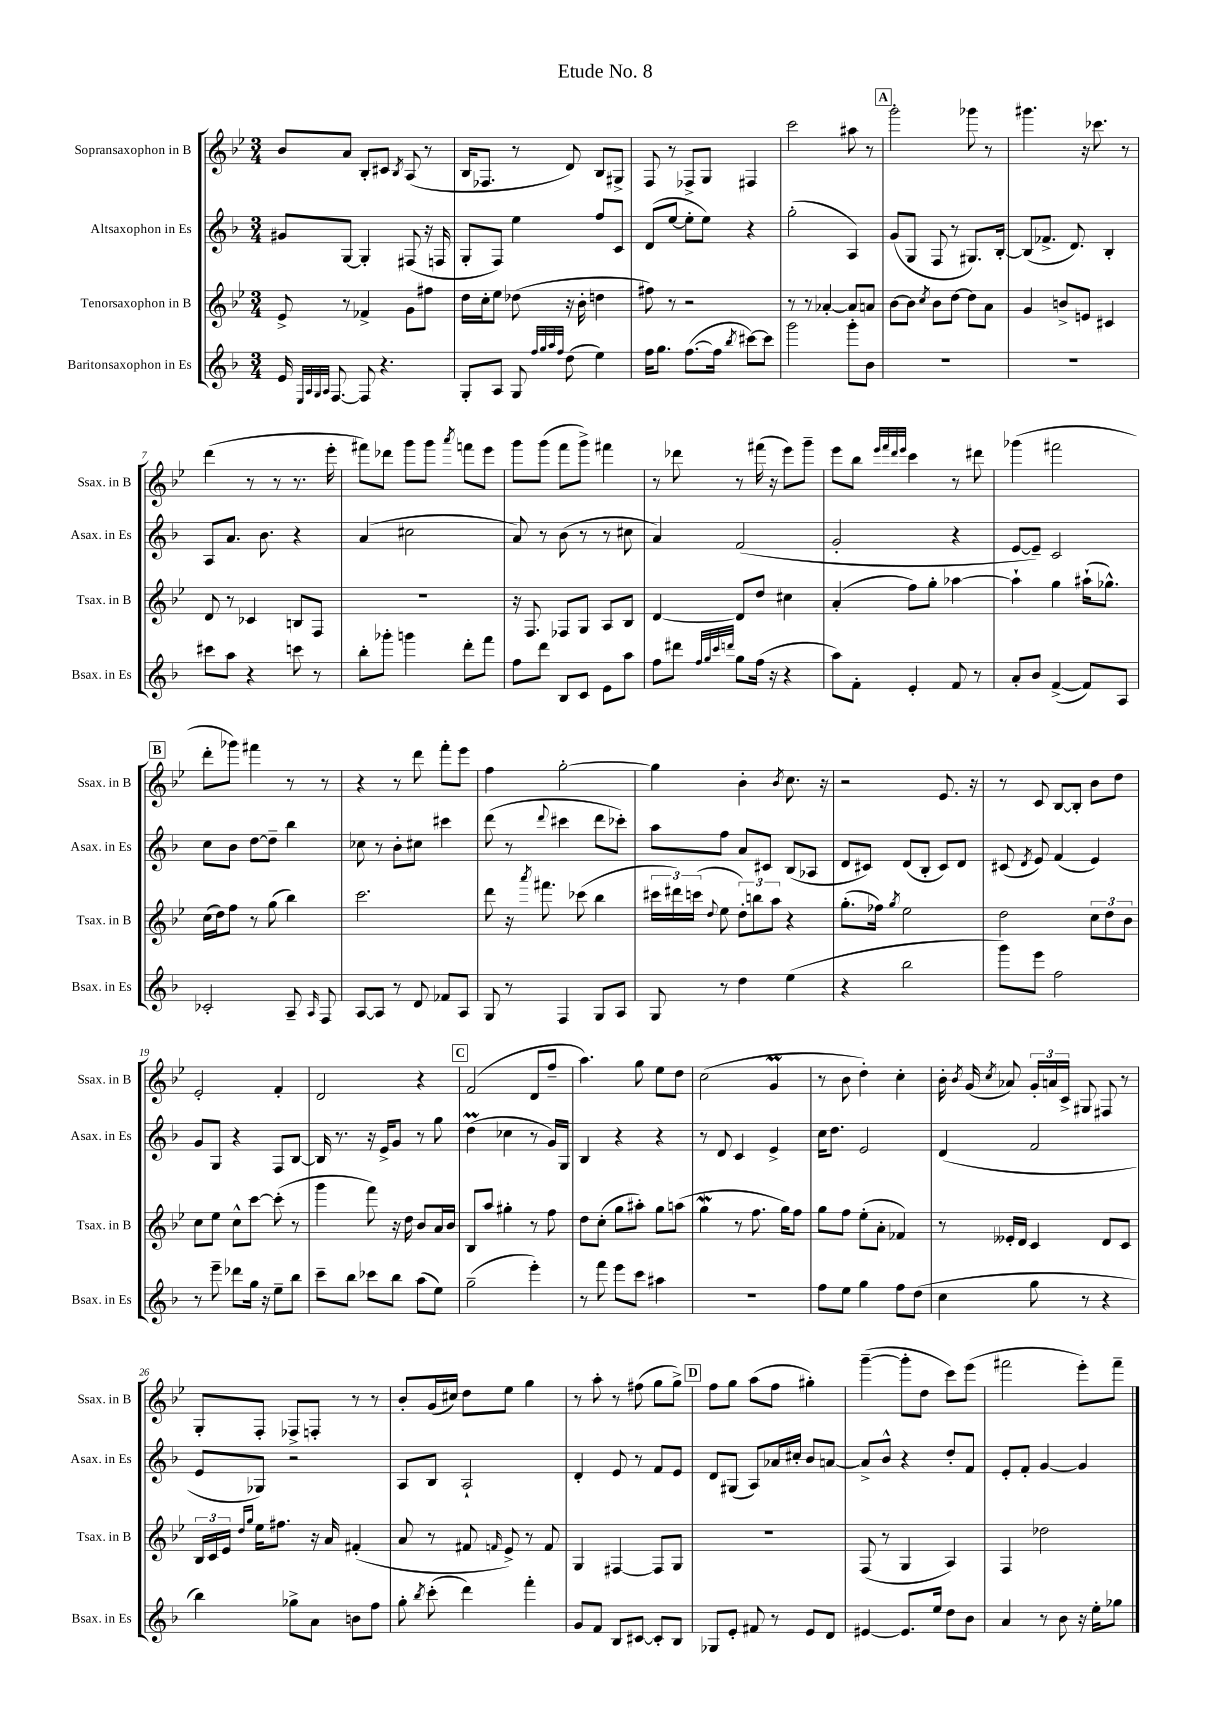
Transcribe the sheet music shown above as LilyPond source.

\header { title = "Etude No. 8" }
<<
\new StaffGroup <<
\new Staff = "s0" \with { instrumentName = "Sopransaxophon in B" shortInstrumentName = "Ssax. in B" } {
    \clef treble \key bes \major \numericTimeSignature \time 3/4
    \autoBeamOff bes'8[ a'8] bes8[-. cis'8] \acciaccatura { bes8 } a8( r8 |
    bes16[ fes8.] r8 d'8) bes8[ gis8]-> |
    f8 r8 fes8[-> g8] fis4 |
    c'''2 ais''8 r8 |
    \mark \markup { \box "A" } g'''2-. ges'''8 r8 |
    gis'''4. r16 ces'''8. r8 |
    d'''4( r8 r8 r8. ees'''16-. |
    fis'''8[) des'''8] g'''8[ g'''8] \acciaccatura { a'''8 } f'''8[ ees'''8] |
    g'''8[ g'''8]( f'''8[ g'''8]->) fis'''4 |
    r8 des'''8 r8 fis'''16( r16 ees'''8[) g'''8]-- |
    ees'''8[ bes''8] \grace { ees'''32[ f'''32 d'''32 ees'''32] } c'''4 r8 dis'''8 |
    ges'''4( fis'''2 |
    \mark \markup { \box "B" } d'''8[-. ges'''8]) fis'''4 r8 r8 |
    r4 r8 d'''8 f'''8[-. ees'''8] |
    f''4 g''2~-. |
    g''4 bes'4-. \acciaccatura { bes'8 } c''8. r16 |
    r2 ees'8. r16 |
    r8 c'8 bes8[~ bes8]-. bes'8[ d''8] |
    ees'2-. f'4-. |
    d'2 r4 |
    \mark \markup { \box "C" } f'2( d'8[ f''8]-- |
    a''4.) g''8 ees''8[ d''8] |
    c''2( g'4\prall |
    r8 bes'8 d''4-.) c''4-. |
    bes'16-. \acciaccatura { bes'8 } g'16( \acciaccatura { c''8 } aes'8) \tuplet 3/2 { g'16[-. a'16 c'16]-> } gis8 fis8 r8 |
    g8[-. f8]-. fes8[-> f8]-. r8 r8 |
    bes'8[-. g'16( cis''16]) d''8[ ees''8] g''4 |
    r8 a''8-. r8 fis''8( g''8[ g''8]->) |
    \mark \markup { \box "D" } f''8[ g''8] a''8[( f''8] gis''4-.) |
    g'''4~--( g'''8[-. d''8] c'''8[) ees'''8]( |
    fis'''2 ees'''8[-.) fis'''8]-- \bar "|." |
}
\new Staff = "s1" \with { instrumentName = "Altsaxophon in Es" shortInstrumentName = "Asax. in Es" } {
    \clef treble \key f \major \numericTimeSignature \time 3/4
    \autoBeamOff gis'8[ g8]~ g4-. fis8( r16 f16 |
    g8[-. f8]) e''4 f''8[ c'8] |
    d'8[( e''8]~ e''8[-. e''8]) r4 |
    g''2-.( a4) |
    \mark \markup { \box "A" } g'8[( g8] f8 r8 gis8.[) bes16]~-. |
    bes8[( fes'8.]-> d'8.) bes4-. |
    a8[ a'8.] bes'8. r4 |
    a'4( cis''2 |
    a'8) r8 bes'8( r8 r8 cis''8 |
    a'4) f'2( |
    g'2-. r4 |
    e'8[~ e'8]--) c'2 |
    \mark \markup { \box "B" } c''8[ bes'8] d''8[~ d''8]-- bes''4 |
    ces''8 r8 bes'8[-. cis''8] cis'''4 |
    d'''8( r8 \appoggiatura { d'''8 } cis'''4 d'''8[ ces'''8]-.) |
    a''8[ f''8] a'8[ cis'8] bes8[( aes8] |
    d'8[ cis'8]) d'8[( bes8]-. cis'8[) d'8] |
    cis'8( \acciaccatura { d'8 } e'8) f'4( e'4) |
    g'8[ g8] r4 f8[ bes8]~ |
    bes16 r8. r16 e'16[-> g'8] r8 g''8 |
    \mark \markup { \box "C" } d''4\prall( ces''4 r8 g'16[) g16] |
    bes4 r4 r4 |
    r8 d'8 c'4 e'4-> |
    c''16[ d''8.] e'2 |
    d'4( f'2 |
    e'8[ ges8]) r2 |
    a8[ bes8] a2-! |
    d'4-. e'8 r8 f'8[ e'8] |
    \mark \markup { \box "D" } d'8[ gis8]( a8[) aes'16 cis''16]-. bes'8[ a'8]~ |
    a'8[-> bes'8]-^ r4 d''8[-. f'8] |
    e'8[-. f'8]-. g'4~ g'4 \bar "|." |
}
\new Staff = "s2" \with { instrumentName = "Tenorsaxophon in B" shortInstrumentName = "Tsax. in B" } {
    \clef treble \key bes \major \numericTimeSignature \time 3/4
    \autoBeamOff ees'8-> r8 fes'4-> g'8[ fis''8] |
    d''16[ c''16-. ees''8] des''8( r16 bes'16-. d''4 |
    fis''8) r8 r2 |
    r8 r8 aes'4~-. aes'8[ a'8] |
    \mark \markup { \box "A" } bes'8[~ bes'8] \acciaccatura { c''8 } bes'8[ d''8]~ d''8[ a'8] |
    g'4 b'8[-> e'8] cis'4 |
    d'8 r8 ces'4 b8[ f8] |
    R2. |
    r16 f8. fes8[ g8] a8[ bes8] |
    d'4~ d'8[ d''8] cis''4 |
    a'4-.( f''8[) g''8]-. aes''4~ |
    aes''4-! g''4 ais''16[-!( ges''8.]-^) |
    \mark \markup { \box "B" } c''16[( d''16) f''8] r8 g''8( bes''4) |
    c'''2. |
    d'''8 r16 \acciaccatura { a'''8 } fis'''8. ces'''8( bes''4 |
    \tuplet 3/2 { cis'''16[ dis'''16) c'''16]( } \appoggiatura { d''8 } ees''8 \tuplet 3/2 { d''8[-.) b''8 a''8] } r4 |
    g''8.[-.( fes''16]) \acciaccatura { g''8 } ees''2 |
    d''2 \tuplet 3/2 { c''8[ d''8 bes'8] } |
    c''8[ ees''8] c''8[-^ c'''8]~ c'''8-.( r8 |
    g'''4 f'''8) r16 d''16 bes'8[ a'16 bes'16] |
    \mark \markup { \box "C" } bes8[ a''8] gis''4-. r8 f''8 |
    d''8[ c''8]-.( g''8[ ais''8]-.) g''8[ a''8]( |
    g''4\mordent r8 f''8. g''16[) f''8] |
    g''8[ f''8] ees''8[-.( a'8]-. fes'4) |
    r8 eeses'16[-. d'16] c'4 d'8[ c'8] |
    \tuplet 3/2 { bes16[ c'16 ees'16] } \grace { d''16[ g''16] } ees''16[ fis''8.] r16 a'16 fis'4-.( |
    a'8 r8 fis'8 \grace { f'16 } ees'8->) r8 f'8 |
    g4 fis4~ fis8[ g8] |
    \mark \markup { \box "D" } R2. |
    f8( r8 g4 a4) |
    f4 des''2 \bar "|." |
}
\new Staff = "s3" \with { instrumentName = "Baritonsaxophon in Es" shortInstrumentName = "Bsax. in Es" } {
    \clef treble \key f \major \numericTimeSignature \time 3/4
    \autoBeamOff e'16 \grace { e32[ a32 g32 a32] } f8.~ f8 r4. |
    g8[-. a8] g8 \grace { f''32[ g''32 a''32 f''32] } d''8( e''4) |
    f''16[ g''8.] f''8.[~( f''16] \acciaccatura { bes''8 } cis'''8[~) cis'''8] |
    g'''2 g'''8[-. bes'8] |
    \mark \markup { \box "A" } R2. |
    R2. |
    cis'''8[ a''8] r4 c'''8 r8 |
    bes''8[-. ges'''8]-. g'''4 d'''8[-. f'''8] |
    f''8[ d'''8] bes8[ c'8] e'8[ a''8] |
    f''8[ dis'''8] \grace { f''32[ g''32 c'''32 d'''32] } g''8[ f''16]( r16 r4 |
    a''8[) f'8]-. e'4-. f'8 r8 |
    a'8[-. bes'8] f'4~->( f'8[) a8] |
    \mark \markup { \box "B" } ces'2-. a8-- \grace { a16 } f8 |
    a8[~ a8] r8 d'8 fes'8[ a8] |
    g8 r8 f4 g8[ a8] |
    g8 r8 d''4 e''4( |
    r4 bes''2 |
    g'''8[) e'''8] f''2 |
    r8 e'''8-- des'''8[ g''16] r16 e''8[-- bes''8] |
    c'''8[-- bes''8] ces'''8[ bes''8] a''8[( e''8]) |
    \mark \markup { \box "C" } g''2--( e'''4-.) |
    r8 f'''8 e'''8[ c'''8] ais''4 |
    R2. |
    f''8[ e''8] g''4 f''8[ d''8]( |
    c''4 g''8 r8 r4 |
    bes''4) ges''8[-> a'8] b'8[ f''8] |
    g''8-. \acciaccatura { bes''8 } c'''8-.( d'''4) f'''4-. |
    g'8[ f'8] bes8[ cis'8]~ cis'8[-. bes8] |
    \mark \markup { \box "D" } ges8[ e'8]-. fis'8 r8 e'8[ d'8] |
    eis'4~ eis'8.[ e''16] d''8[ bes'8] |
    a'4 r8 bes'8 r16 e''16[-. ges''8] \bar "|." |
}
>>
>>
